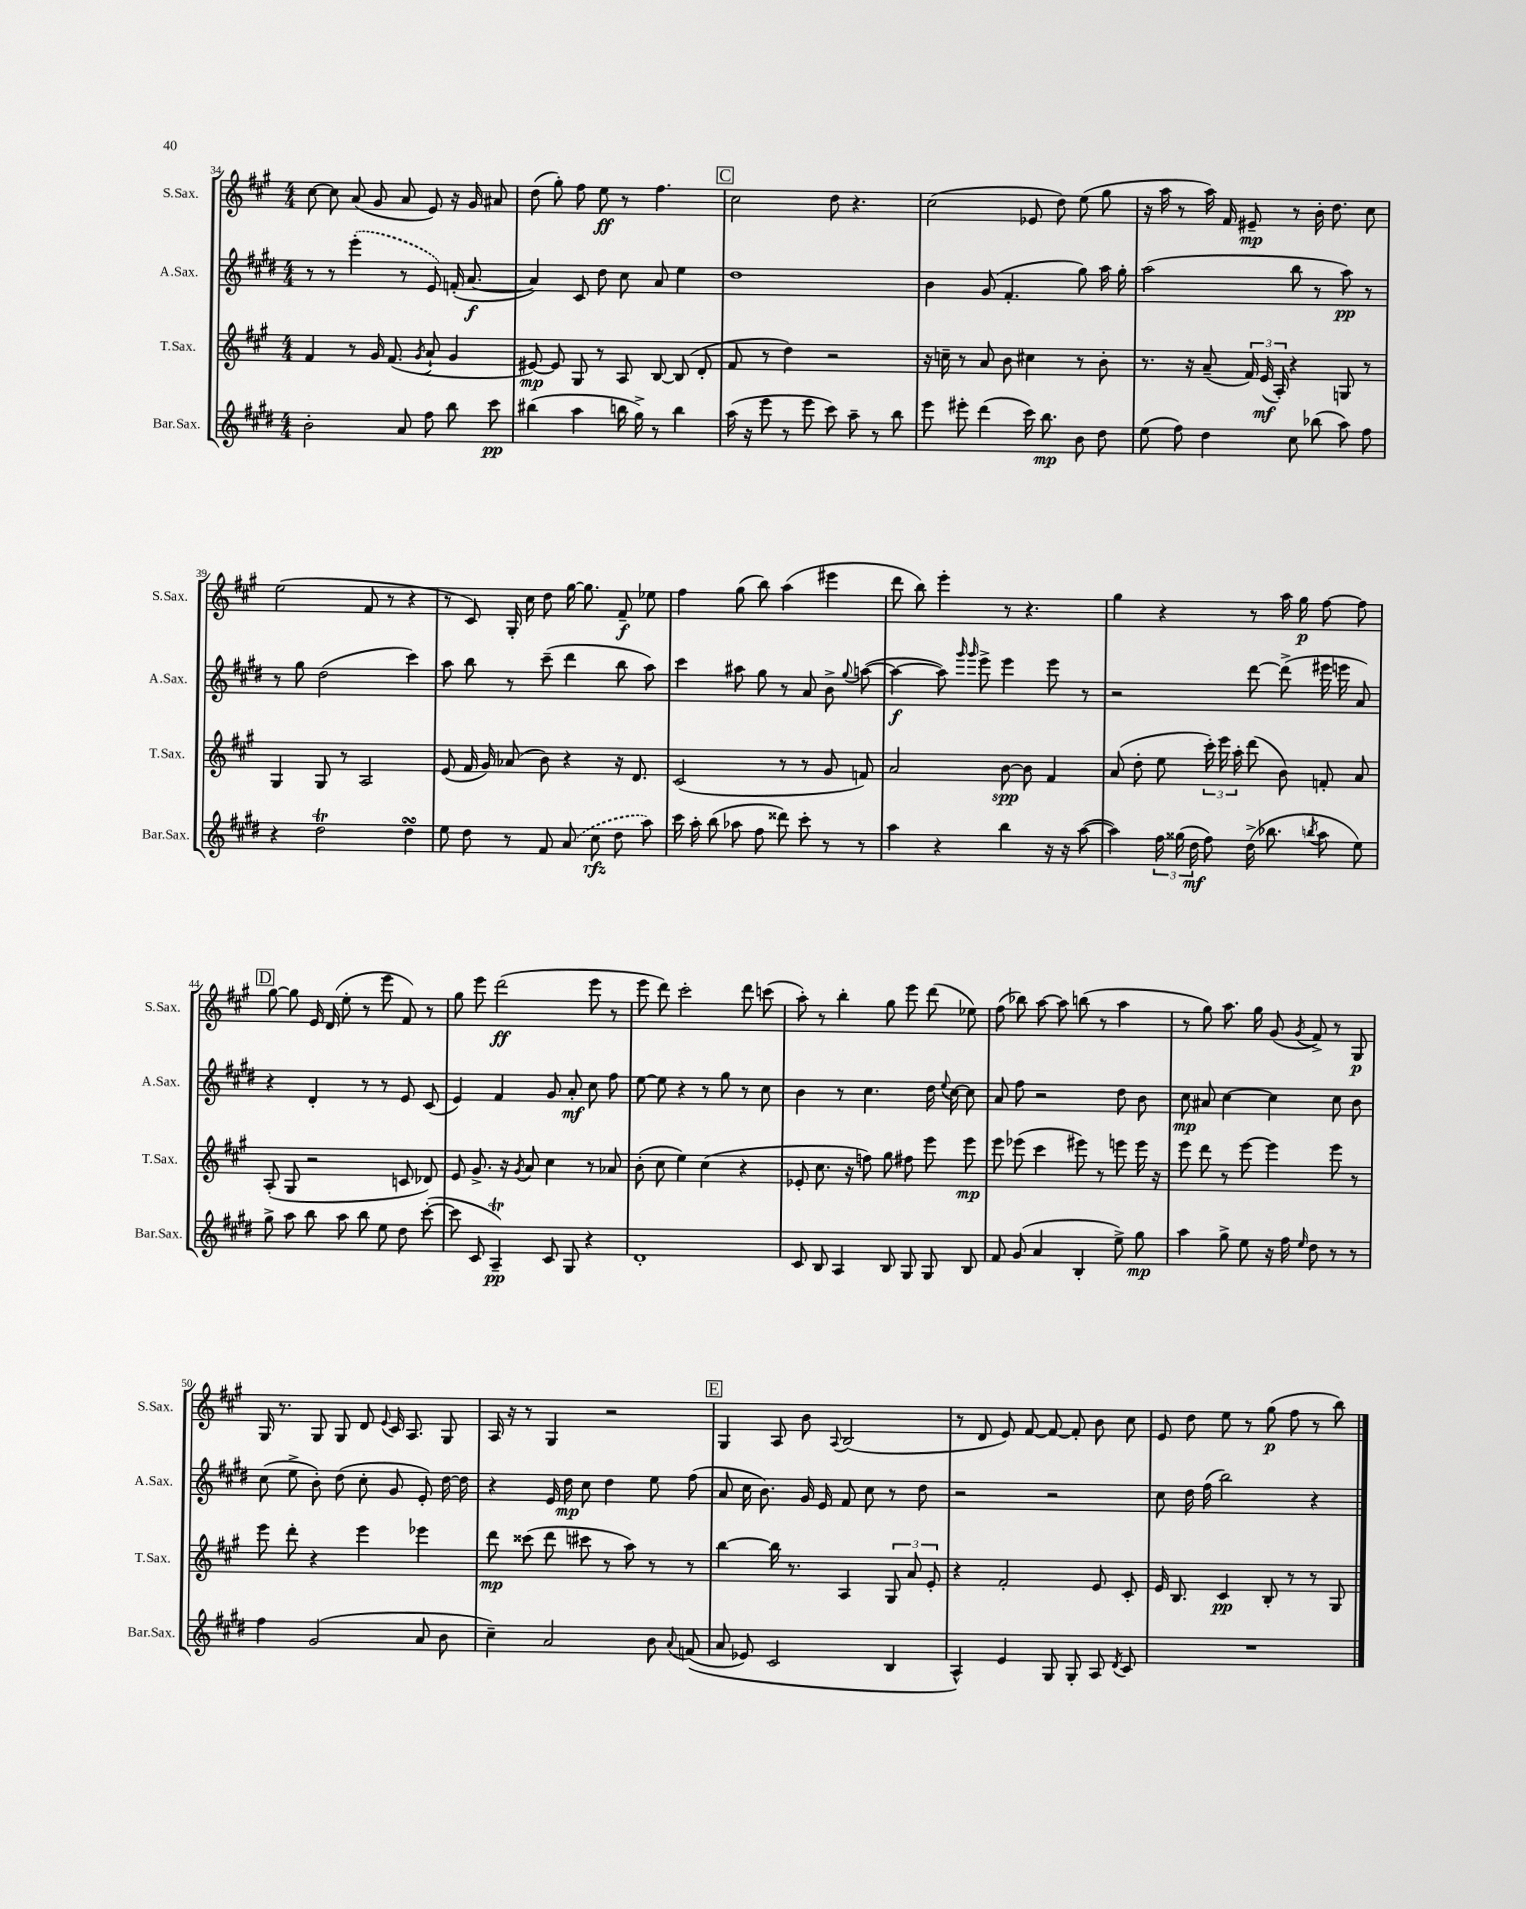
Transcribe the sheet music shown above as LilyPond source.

<<
\new StaffGroup <<
\new Staff = "s0" \with { instrumentName = "S.Sax." shortInstrumentName = "S.Sax." } {
    \clef treble \key a \major \numericTimeSignature \time 4/4
    \autoBeamOff cis''8~ cis''8 a'8( gis'8 a'8 e'8) r16 gis'16 ais'8 |
    d''8( gis''8-.) fis''8 e''8\ff r8 fis''4. |
    \mark \markup { \box "C" } cis''2 d''8 r4. |
    cis''2( ees'8 d''8) e''8( gis''8 |
    r16 a''16 r8 a''16) fis'16 eis'8--\mp r8 b'16-. d''8. cis''8 |
    e''2( fis'8 r8 r4 |
    r8 cis'8) gis16-. cis''16 d''8 gis''16~ gis''8. fis'8--\f ees''8 |
    fis''4 gis''8( b''8) a''4( eis'''4 |
    d'''8 b''8) e'''4-. r8 r4. |
    gis''4 r4 r8 a''16 gis''16\p fis''8~ fis''8 |
    \mark \markup { \box "D" } gis''8~ gis''8 e'16 d'16( e''8-. r8 e'''8 fis'8) r8 |
    gis''8 e'''8 d'''2\ff( e'''8 r8 |
    e'''8 d'''8) cis'''2-. d'''8 c'''8( |
    a''8-.) r8 b''4-. gis''8 e'''8 d'''8( ees''8) |
    fis''8( bes''8) a''8~ a''8 b''8( r8 a''4 |
    r8 gis''8) a''8. gis''16 gis'8( \acciaccatura { gis'8 } fis'8->) r8 gis8\p |
    gis16 r8. gis8 gis8 d'8 \appoggiatura { e'8 } cis'16 a8. gis8 |
    a16 r16 r8 gis4 r2 |
    \mark \markup { \box "E" } gis4 a8 b'8 \appoggiatura { a8 } b2( |
    r8 d'8 e'8) fis'8~ fis'8~ fis'8-. b'8 cis''8 |
    e'8 d''8 e''8 r8 gis''8\p( fis''8 r8 b''8) \bar "|." |
}
\new Staff = "s1" \with { instrumentName = "A.Sax." shortInstrumentName = "A.Sax." } {
    \clef treble \key e \major \numericTimeSignature \time 4/4
    \autoBeamOff r8 r8 \once \slurDashed e'''4-.( r8 e'8) f'16-.( a'8.~\f |
    a'4) cis'8 dis''8 cis''8 a'8 e''4 |
    \mark \markup { \box "C" } dis''1 |
    b'4 gis'8( fis'4.-. gis''8) a''16 gis''16-. |
    a''2( b''8 r8 a''8\pp) r8 |
    r8 gis''8 dis''2( cis'''4) |
    a''8 b''8 r8 cis'''8--( dis'''4 b''8 a''8) |
    cis'''4 ais''8 gis''8 r8 a'8 b'8-> \appoggiatura { gis''8 } a''8~( |
    a''4~\f a''8) \grace { gis'''16 gis'''16 } e'''8-> e'''4 e'''8 r8 |
    r2 dis'''8~ dis'''8->( eis'''16 e'''16 a'8) |
    \mark \markup { \box "D" } r4 dis'4-. r8 r8 e'8 cis'8( |
    e'4) fis'4 gis'8 a'8-.\mf cis''8 fis''8 |
    e''8~ e''8 r4 r8 gis''8 r8 cis''8 |
    b'4 r8 cis''4. dis''16 \appoggiatura { e''8 } cis''16~ cis''8 |
    a'8 fis''8 r2 dis''8 b'8 |
    cis''8\mp ais'8 cis''4~ cis''4 cis''8 b'8 |
    cis''8( e''8-> b'8-.) dis''8( cis''8-. gis'8 e'8-.) dis''16~ dis''16 |
    r4 e'16 dis''16\mp cis''8 dis''4 e''8 fis''8( |
    \mark \markup { \box "E" } a'8 cis''16 b'8.) gis'16 e'16 fis'8 cis''8 r8 dis''8 |
    r2 r2 |
    cis''8 dis''16 fis''16( b''2) r4 \bar "|." |
}
\new Staff = "s2" \with { instrumentName = "T.Sax." shortInstrumentName = "T.Sax." } {
    \clef treble \key a \major \numericTimeSignature \time 4/4
    \autoBeamOff fis'4 r8 gis'16 fis'8.( \acciaccatura { gis'8 } a'8-! gis'4 |
    eis'8~\mp) eis'8 gis8 r8 a8 b8~ b8( d'8-. |
    \mark \markup { \box "C" } fis'8 r8 d''4) r2 |
    r16 c''16-- r8 a'8 b'8 cis''4 r8 b'8-. |
    r8. r16 a'8--( \tuplet 3/2 { fis'16) e'16\mf( a16-.) } r4 g8 r8 |
    gis4 gis8 r8 a2 |
    e'8( fis'16 gis'16) aes'8( b'8) r4 r16 d'8. |
    cis'2( r8 r8 gis'8 f'8) |
    a'2 b'8~\spp b'8 fis'4 |
    a'8( d''8-. e''8 \tuplet 3/2 { cis'''16-.) e'''16 a''16-. } d'''8( b'8) f'8-. a'8 |
    \mark \markup { \box "D" } a8-.( gis8 r2 c'8 des'8) |
    e'8 gis'8.-> r16 \acciaccatura { gis'8 } a'8 cis''4 r8 aes'8 |
    b'8-.( cis''8 e''4) cis''4( r4 |
    ees'8-. cis''8. r16 f''8) gis''8 fis''8 e'''8 e'''8\mp |
    e'''8 ees'''8( cis'''4 eis'''8) r8 e'''8 e'''16 r16 |
    e'''8 d'''8 r8 e'''8~ e'''4 e'''8 r8 |
    e'''8 d'''8-. r4 e'''4 ees'''4 |
    d'''8\mp cisis'''8( d'''8 cis'''8 r8 a''8) r8 r8 |
    \mark \markup { \box "E" } b''4~ b''16 r8. a4 \tuplet 3/2 { gis8 a'8 e'8-. } |
    r4 fis'2-. e'8 cis'8-. |
    e'16 b8. cis'4\pp b8-. r8 r8 gis8 \bar "|." |
}
\new Staff = "s3" \with { instrumentName = "Bar.Sax." shortInstrumentName = "Bar.Sax." } {
    \clef treble \key e \major \numericTimeSignature \time 4/4
    \autoBeamOff b'2-. a'8 fis''8 b''8 cis'''8\pp |
    bis''4( a''4 b''16 gis''16->) r8 b''4 |
    \mark \markup { \box "C" } a''16( r16 e'''8 r8 e'''8 cis'''8) a''8-- r8 b''8 |
    e'''8 eis'''8-. dis'''4( cis'''16) b''8.\mp b'8 dis''8 |
    e''8( fis''8) dis''4 cis''8 bes''8( a''8) fis''8 |
    r4 dis''2\trill dis''4\turn |
    e''8 dis''8 r8 fis'8 \once \slurDashed a'8( cis''8\rfz dis''8 a''8) |
    cis'''16 a''16-. b''8( aes''8 fis''8 disis'''8) cis'''8-. r8 r8 |
    a''4 r4 b''4 r16 r16 a''8~( |
    a''4) \tuplet 3/2 { fis''16 gisis''16( dis''16\mf } fis''8) dis''16->( bes''8. \acciaccatura { b''8 } a''8 e''8) |
    \mark \markup { \box "D" } gis''8-> a''8 b''8 a''8 b''8 e''8 dis''8 cis'''8~-.( |
    cis'''8 cis'8 a4--\trill\pp) cis'8 gis8 r4 |
    dis'1-. |
    cis'8 b8 a4 b8 gis8 gis8 b8 |
    fis'8 gis'8( a'4 b4-. e''8->) gis''8\mp |
    a''4 gis''8-> e''8 r16 fis''16 \grace { e''16 } dis''8 r8 r8 |
    fis''4 gis'2( a'8 b'8 |
    cis''4--) a'2 b'8 \appoggiatura { a'8 } f'8(\( |
    \mark \markup { \box "E" } a'8 ees'8) cis'2 b4 |
    a4-^\) e'4 gis8 gis8-. a8 \acciaccatura { dis'8 } cis'8 |
    R1 \bar "|." |
}
>>
>>
\layout { \context { \Score currentBarNumber = #34 } }
